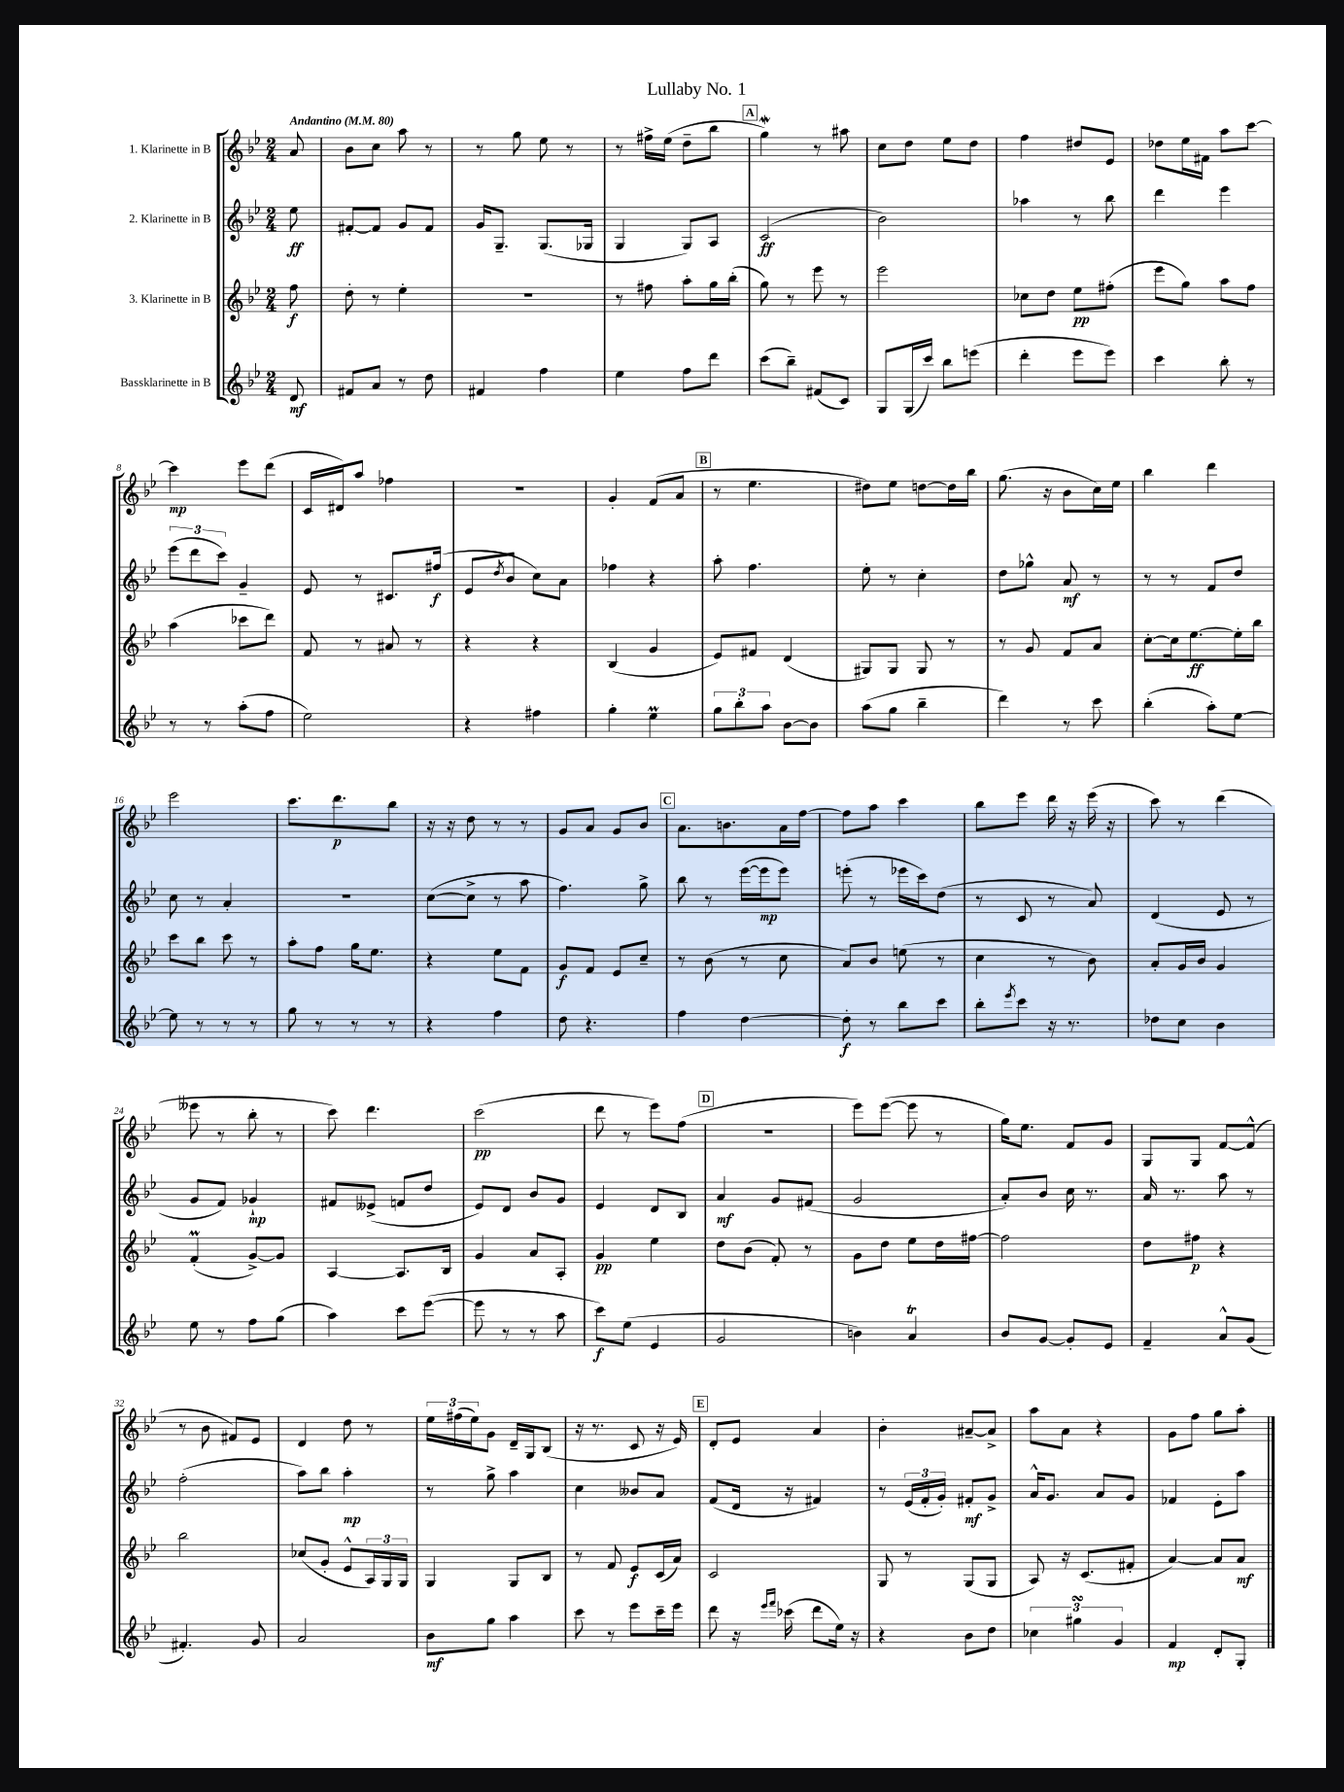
\header { title = "Lullaby No. 1" }
<<
\new StaffGroup <<
\new Staff = "s0" \with { instrumentName = "1. Klarinette in B" } {
    \clef treble \key bes \major \numericTimeSignature \time 2/4 \partial 8 \tempo "Andantino" 4 = 80
    a'8 |
    bes'8 c''8 a''8 r8 |
    r8 g''8 ees''8 r8 |
    r8 fis''16-> ees''16( d''8-- bes''8 |
    \mark \markup { \box "A" } g''4\mordent) r8 ais''8 |
    c''8 d''8 ees''8 d''8 |
    f''4 dis''8 ees'8 |
    des''8 ees''16 fis'16 a''8 c'''8~ |
    c'''4\mp ees'''8 d'''8( |
    c'16 dis'16) a''8 fes''4 |
    r2 |
    g'4-. f'8( a'8 |
    \mark \markup { \box "B" } r8 ees''4. |
    dis''8) ees''8 d''8~ d''16 bes''16 |
    g''8.( r16 bes'8 c''16) ees''16 |
    bes''4 d'''4 |
    ees'''2 |
    c'''8. d'''8.\p bes''8 |
    r16 r16 d''8 r8 r8 |
    g'8 a'8 g'8 bes'8 |
    \mark \markup { \box "C" } a'8. b'8. a'16 f''16~ |
    f''8 a''8 c'''4 |
    bes''8 ees'''8 d'''16 r16 ees'''16( r16 |
    c'''8) r8 d'''4( |
    eeses'''8 r8 bes''8-. r8 |
    c'''8) d'''4. |
    c'''2\pp( |
    d'''8 r8 ees'''8) f''8( |
    \mark \markup { \box "D" } R2 |
    ees'''8) ees'''8~( ees'''8 r8 |
    g''16) ees''8. f'8 g'8 |
    g8 g8 f'8~ f'8-^( |
    r8 bes'8 fis'8) ees'8 |
    d'4 d''8 r8 |
    \tuplet 3/2 { ees''16 fis''16( ees''16) } g'8 d'16-- g16 bes8( |
    r16 r8. c'8 r16 ees'16) |
    \mark \markup { \box "E" } d'8-. ees'8 a'4 |
    bes'4-. ais'8~-- ais'8-> |
    a''8 a'8 r4 |
    g'8 f''8 g''8 a''8-. \bar "|." |
}
\new Staff = "s1" \with { instrumentName = "2. Klarinette in B" } {
    \clef treble \key bes \major \numericTimeSignature \time 2/4 \partial 8
    ees''8\ff |
    fis'8~-. fis'8 g'8 fis'8 |
    g'16 g8.-- g8.( ges16 |
    g4 g8) a8 |
    \mark \markup { \box "A" } c'2\ff( |
    bes'2) |
    aes''4 r8 bes''8 |
    d'''4 ees'''4 |
    \tuplet 3/2 { ees'''8( d'''8 c'''8) } g'4-- |
    ees'8 r8 cis'8. fis''16\f( |
    ees'8 \acciaccatura { d''8 } bes'8 c''8) a'8 |
    fes''4 r4 |
    \mark \markup { \box "B" } a''8-. f''4. |
    ees''8-. r8 c''4-. |
    d''8 ges''8-^ a'8\mf r8 |
    r8 r8 f'8 d''8 |
    c''8 r8 a'4-. |
    R2 |
    c''8~( c''8-> r8 a''8 |
    f''4.) g''8-> |
    \mark \markup { \box "C" } bes''8 r8 ees'''16~( ees'''16\mp ees'''8) |
    e'''8-.( r8 ees'''16 c'''16) d''8( |
    r8 c'8 r8 a'8) |
    d'4( ees'8 r8 |
    g'8 f'8) ges'4-!\mp |
    fis'8 eeses'8->( f'8 d''8 |
    ees'8) d'8 bes'8 g'8 |
    ees'4 d'8 bes8 |
    \mark \markup { \box "D" } a'4\mf g'8 fis'8( |
    g'2 |
    a'8-.) bes'8 c''16 r8. |
    a'16 r8. a''8 r8 |
    f''2-.( |
    a''8) bes''8 a''4-.\mp |
    r8 g''8-> a''4 |
    c''4 beses'8 a'8 |
    \mark \markup { \box "E" } f'8( d'16 r16 fis'4) |
    r8 \tuplet 3/2 { ees'16( f'16-. g'16-.) } fis'8-.\mf g'8-> |
    a'16-^ g'8. a'8 g'8 |
    fes'4 ees'8-. a''8 \bar "|." |
}
\new Staff = "s2" \with { instrumentName = "3. Klarinette in B" } {
    \clef treble \key bes \major \numericTimeSignature \time 2/4 \partial 8
    f''8\f |
    d''8-. r8 ees''4-. |
    r2 |
    r8 fis''8 a''8-. g''16 bes''16-.( |
    \mark \markup { \box "A" } g''8) r8 ees'''8 r8 |
    ees'''2 |
    ces''8 d''8 ees''8\pp fis''8-.( |
    ees'''8 g''8) a''8 f''8 |
    a''4( ces'''8 d'''8) |
    f'8 r8 ais'8 r8 |
    r4 r4 |
    bes4( g'4 |
    \mark \markup { \box "B" } ees'8) fis'8 d'4( |
    gis8) gis8 gis8 r8 |
    r8 g'8 f'8 a'8 |
    c''8~-. c''16 ees''8.~\ff ees''16-. bes''16 |
    c'''8 bes''8 c'''8 r8 |
    a''8-. f''8 g''16 ees''8. |
    r4 ees''8 f'8 |
    g'8\f f'8 ees'8 c''8-- |
    \mark \markup { \box "C" } r8 bes'8( r8 c''8 |
    a'8) bes'8 e''8( r8 |
    c''4 r8 bes'8) |
    a'8-. g'16 bes'16 g'4 |
    f'4-.\prall( g'8~->) g'8 |
    a4~ a8. bes16 |
    g'4 a'8 a8-. |
    g'4\pp ees''4 |
    \mark \markup { \box "D" } d''8 bes'8( f'8-.) r8 |
    g'8 d''8 ees''8 d''16 fis''16~ |
    fis''2 |
    d''8 fis''8\p r4 |
    bes''2 |
    ces''8( g'8-. ees'8-^ \tuplet 3/2 { a16) g16 g16 } |
    g4 g8 bes8 |
    r8 f'8 ees'8\f c'16( a'16) |
    \mark \markup { \box "E" } c'2 |
    g8 r8 g8( g8 |
    a8) r16 c'8.( fis'8-. |
    a'4~) a'8 a'8\mf \bar "|." |
}
\new Staff = "s3" \with { instrumentName = "Bassklarinette in B" } {
    \clef treble \key bes \major \numericTimeSignature \time 2/4 \partial 8
    d'8\mf |
    fis'8 a'8 r8 d''8 |
    fis'4 f''4 |
    ees''4 f''8 d'''8 |
    \mark \markup { \box "A" } c'''8( bes''8--) fis'8( c'8) |
    g8 g16( c'''16) bes''8 e'''8( |
    d'''4-. ees'''8 ees'''8) |
    c'''4 bes''8-. r8 |
    r8 r8 a''8-.( f''8 |
    ees''2) |
    r4 fis''4 |
    g''4-. ees''4\prall |
    \mark \markup { \box "B" } \tuplet 3/2 { g''8 bes''8-. a''8 } bes'8~ bes'8 |
    a''8( g''8 bes''4-- |
    d'''4) r8 c'''8 |
    bes''4-.( a''8-.) ees''8~ |
    ees''8 r8 r8 r8 |
    g''8 r8 r8 r8 |
    r4 f''4 |
    d''8 r4. |
    \mark \markup { \box "C" } f''4 d''4~ |
    d''8-.\f r8 bes''8 c'''8 |
    bes''8-. \acciaccatura { ees'''8 } c'''8 r16 r8. |
    des''8 c''8 bes'4 |
    ees''8 r8 f''8 g''8( |
    a''4) c'''8 ees'''8~( |
    ees'''8 r8 r8 a''8 |
    c'''8\f) ees''8( ees'4 |
    \mark \markup { \box "D" } g'2 |
    b'4) a'4\trill |
    bes'8 g'8~ g'8-. ees'8 |
    f'4-- a'8-^ g'8( |
    fis'4.-.) g'8 |
    a'2 |
    bes'8\mf g''8 a''4 |
    c'''8 r8 ees'''8 c'''16-- ees'''16 |
    \mark \markup { \box "E" } d'''8 r16 \grace { ees'''16 f'''16 } ces'''16( d'''8 ees''16) r16 |
    r4 bes'8 d''8 |
    \tuplet 3/2 { ces''4 gis''4\turn g'4 } |
    f'4\mp d'8-. g8-. \bar "|." |
}
>>
>>
